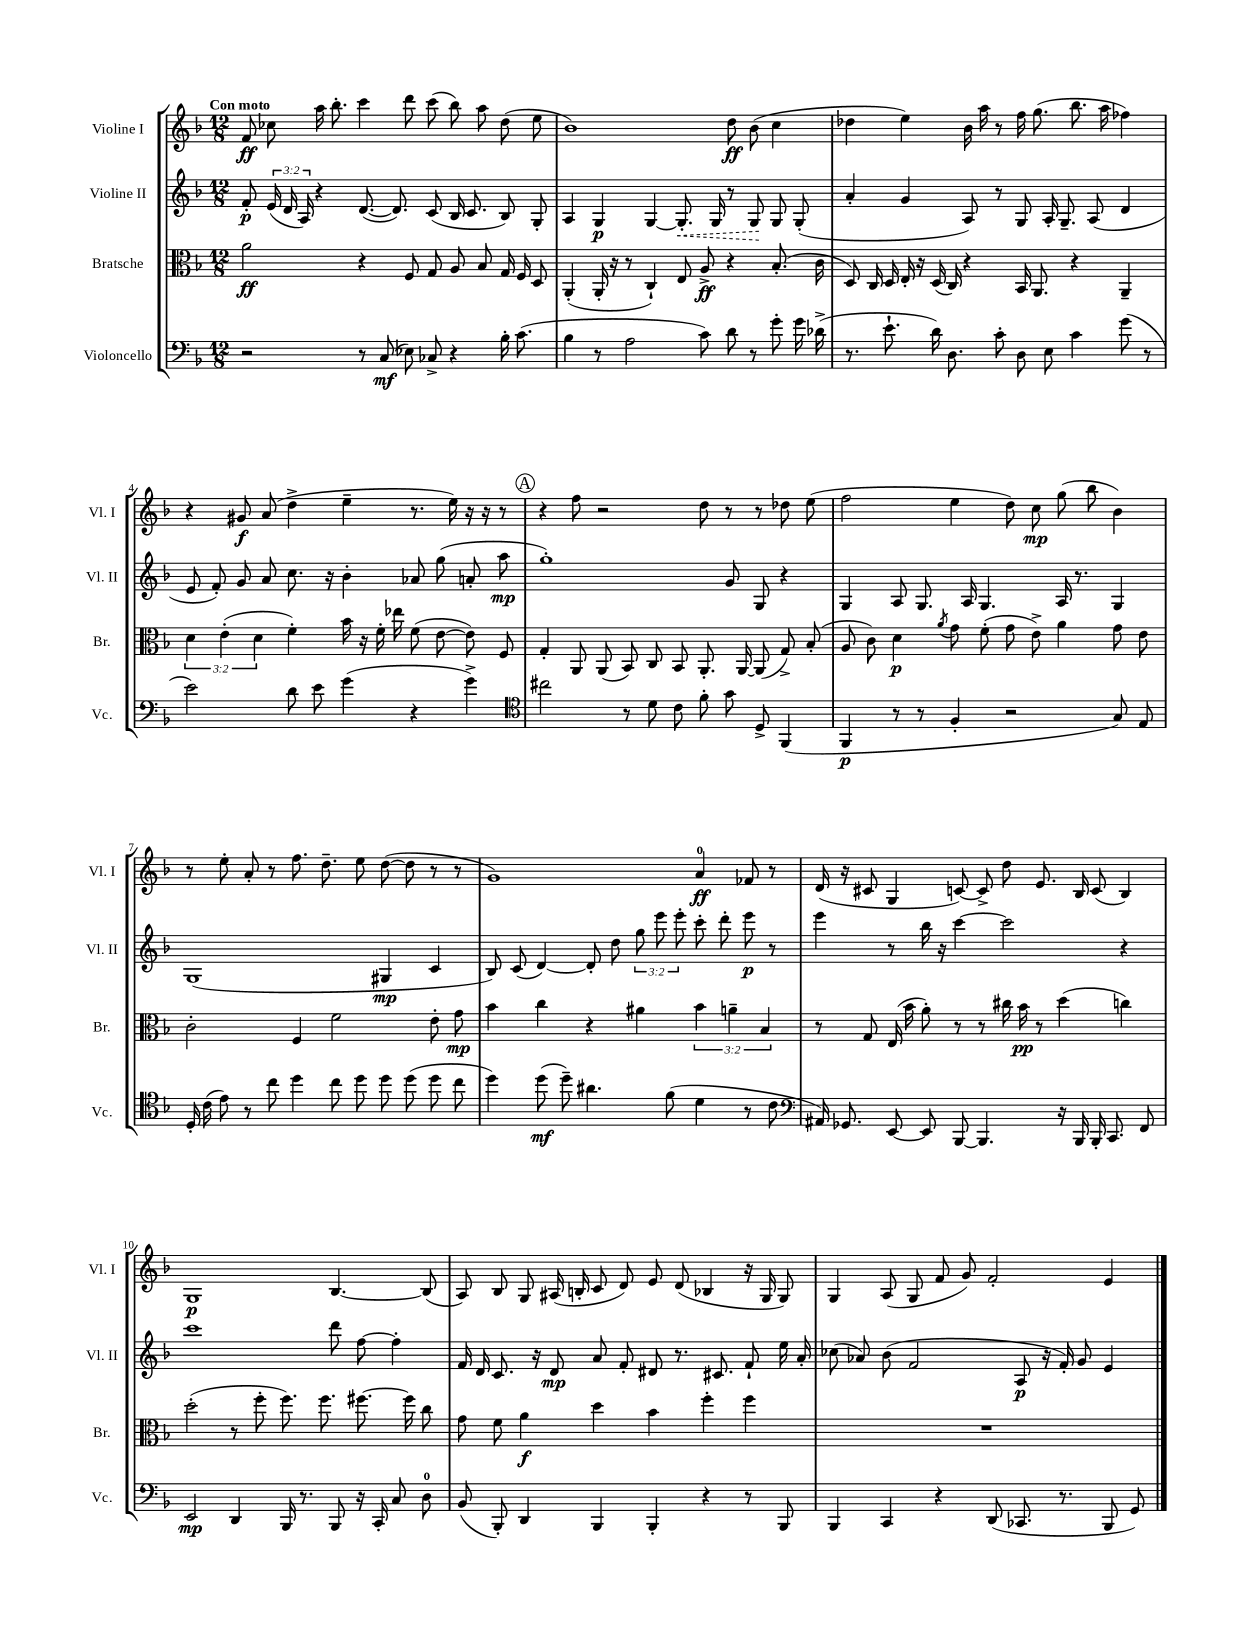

**kern	**dynam	**kern	**dynam	**kern	**dynam	**kern	**dynam
*part4	*part4	*part3	*part3	*part2	*part2	*part1	*part1
*staff4	*staff4	*staff3	*staff3	*staff2	*staff2	*staff1	*staff1
*I"Violoncello	*	*I"Bratsche	*	*I"Violine II	*	*I"Violine I	*
*I'Vc.	*	*I'Br.	*	*I'Vl. II	*	*I'Vl. I	*
*clefF4	*	*clefC3	*	*clefG2	*	*clefG2	*
*k[b-]	*	*k[b-]	*	*k[b-]	*	*k[b-]	*
*M12/8	*	*M12/8	*	*M12/8	*	*M12/8	*
=1	=1	=1	=1	=1	=1	=1	=1
!	!	!	!	!	!	!LO:TX:a:B:t=Con moto	!
2r	.	2a\	ff	8f'/	p	8f/	ff
.	.	.	.	(24e/	.	8cc-X\	.
.	.	.	.	24d/	.	.	.
.	.	.	.	24A/)	.	.	.
.	.	.	.	4r	.	16aa\	.
.	.	.	.	.	.	8.bb-'\	.
8r	.	4r	.	([8.d/	.	4ccc\	.
(8C/	mf	.	.	.	.	.	.
.	.	.	.	8.d/])	.	.	.
8E-X\)	.	8F/	.	.	.	8ddd\	.
8C-X^/	.	8G/	.	(8c/	.	(8ccc\	.
4r	.	8A/	.	16B-/	.	8bb-\)	.
.	.	.	.	8.c/	.	.	.
.	.	8B-/	.	.	.	8aa\	.
16B-'\	.	16G/	.	8B-/)	.	(8dd\	.
(8.c\	.	16F/	.	.	.	.	.
.	.	8D/	.	8G'/	.	8ee\	.
=2	=2	=2	=2	=2	=2	=2	=2
4B-\	.	(4AA'/	.	4A/	.	1b-)	.
8r	.	16AA'/	.	4G/	p	.	.
.	.	16r	.	.	.	.	.
2A\	.	8r	.	.	.	.	.
.	.	4C`/)	.	[4G/	.	.	.
!	!	!	!	!	!LO:HP:b	!	!
.	.	8E/	.	8.G'/]	<	.	.
8c\)	.	8A^/	ff	.	.	.	.
.	.	.	.	16G/	.	.	.
8d\	.	4r	.	8r	.	8dd\	ff
8r	.	.	.	8G/	.	(8b-\	.
8g'\	.	(8.B-'/	.	8G/	[	4cc\	.
16g\	.	.	.	(8G'/	.	.	.
(16d-X^\	.	16c\	.	.	.	.	.
=3	=3	=3	=3	=3	=3	=3	=3
8.r	.	8D/)	.	4a'/	.	4dd-X\	.
.	.	16C/	.	.	.	.	.
8.e`\	.	16D/	.	.	.	.	.
.	.	16E'/	.	4g/	.	4ee\)	.
.	.	16r	.	.	.	.	.
16d\)	.	(16D/	.	.	.	.	.
8.D\	.	16C/)	.	.	.	.	.
.	.	4r	.	8A/)	.	16b-\	.
.	.	.	.	.	.	16aa\	.
8c'\	.	.	.	8r	.	8r	.
8D\	.	16BB-/	.	8G/	.	16ff\	.
.	.	8.AA/	.	.	.	(8.gg\	.
8E\	.	.	.	16A'/	.	.	.
.	.	.	.	8.G~/	.	.	.
4c\	.	4r	.	.	.	8.bb-\	.
.	.	.	.	(8A/	.	.	.
.	.	.	.	.	.	16aa\	.
(8g\	.	4AA~/	.	4d/	.	4ff-X\)	.
8r	.	.	.	.	.	.	.
!!LO:LB:g=z
=4	=4	=4	=4	=4	=4	=4	=4
2e\)	.	6d\	.	8e/	.	4r	.
.	.	.	.	8f'/)	.	.	.
.	.	(6e'\	.	.	.	.	.
.	.	.	.	8g/	.	8g#X/	f
.	.	6d\	.	.	.	.	.
.	.	.	.	8a/	.	(8a/	.
8d\	.	4f'\)	.	8.cc\	.	4dd^\	.
8e\	.	.	.	.	.	.	.
.	.	.	.	16r	.	.	.
(4g\	.	16b-\	.	4b-'\	.	4ee~\	.
.	.	16r	.	.	.	.	.
.	.	16f'\	.	.	.	.	.
.	.	16ee-X\	.	.	.	.	.
4r	.	(8f\	.	8a-X/	.	8.r	.
.	.	[8e\	.	(8gg\	.	.	.
.	.	.	.	.	.	16ee\)	.
4g^\)	.	8e\])	.	8an'/	.	16r	.
.	.	.	.	.	.	16r	.
.	.	8F/	.	8aa\	mp	8r	.
!!LO:REH:place=s1:t=A
=5	=5	=5	=5	=5	=5	=5	=5
*clefC4	*	*	*	*	*	*	*
2cc#X\	.	4G'/	.	1gg')	.	4r	.
.	.	8AA/	.	.	.	8ff\	.
.	.	(8AA/	.	.	.	2r	.
8r	.	8BB-/)	.	.	.	.	.
8d\	.	8C/	.	.	.	.	.
8c\	.	8BB-/	.	.	.	.	.
8f'\	.	8.AA'/	.	.	.	8dd\	.
8g\	.	.	.	8g/	.	8r	.
.	.	[16AA/	.	.	.	.	.
8D^/	.	(8AA/]	.	8G/	.	8r	.
(4FF/	.	8G^/)	.	4r	.	8dd-X\	.
.	.	(8B-'/	.	.	.	(8ee\	.
=6	=6	=6	=6	=6	=6	=6	=6
4FF/	p	8A/	.	4G/	.	2ff\	.
.	.	8c\)	.	.	.	.	.
8r	.	4d\	p	8A/	.	.	.
8r	.	.	.	8.G/	.	.	.
.	.	8qa/	.	.	.	.	.
4F'/	.	8g\	.	.	.	4ee\	.
.	.	.	.	16A/	.	.	.
.	.	(8f'\	.	4.G/	.	.	.
2r	.	8g\	.	.	.	8dd\)	.
.	.	8e^\)	.	.	.	8cc\	mp
.	.	4a\	.	16A/	.	(8gg\	.
.	.	.	.	8.r	.	.	.
.	.	.	.	.	.	8bb-\	.
8G/)	.	8g\	.	4G/	.	4b-\)	.
8E/	.	8e\	.	.	.	.	.
!!LO:LB:g=z
=7	=7	=7	=7	=7	=7	=7	=7
16D'/	.	2c'\	.	(1G	.	8r	.
(16c\	.	.	.	.	.	.	.
8e\)	.	.	.	.	.	8ee'\	.
8r	.	.	.	.	.	8a'/	.
8cc\	.	.	.	.	.	8r	.
4dd\	.	4F/	.	.	.	8.ff\	.
.	.	.	.	.	.	8.dd~\	.
8cc\	.	2f\	.	.	.	.	.
8dd\	.	.	.	.	.	8ee\	.
8dd\	.	.	.	4G#X/	mp	([8dd\	.
(8dd\	.	.	.	.	.	8dd\]	.
8dd\	.	8e'\	.	4c/	.	8r	.
8cc\	.	8g\	mp	.	.	8r	.
=8	=8	=8	=8	=8	=8	=8	=8
4dd\)	.	4b-\	.	8B-/)	.	1g)	.
.	.	.	.	(8c/	.	.	.
(8dd\	mf	4cc\	.	[4d/)	.	.	.
8dd~\)	.	.	.	.	.	.	.
4.a#X\	.	4r	.	8d'/]	.	.	.
.	.	.	.	8dd\	.	.	.
.	.	4a#X\	.	12gg\	.	.	.
.	.	.	.	12eee\	.	.	.
(8f\	.	.	.	.	.	.	.
.	.	.	.	12eee'\	.	.	.
4d\	.	6b-\	.	8ccc'\	.	4a/	ff
.	.	.	.	8ddd'\	.	.	.
.	.	6an~\	.	.	.	.	.
8r	.	.	.	8eee\	p	8f-X/	.
.	.	6B-/	.	.	.	.	.
8c\	.	.	.	8r	.	8r	.
=9	=9	=9	=9	=9	=9	=9	=9
*clefF4	*	*	*	*	*	*	*
16AA#X/)	.	8r	.	4eee\	.	(16d/	.
8.GG-X/	.	.	.	.	.	16r	.
.	.	8G/	.	.	.	8c#X/	.
[8EE/	.	(16E/	.	8r	.	4G/	.
.	.	16b-\	.	.	.	.	.
8EE/]	.	8a'\)	.	16bb-\	.	.	.
.	.	.	.	16r	.	.	.
[8BBB-/	.	8r	.	[4ccc\	.	[8cn/)	.
4.BBB-/]	.	8r	.	.	.	8c^/]	.
.	.	16cc#X\	.	2ccc\]	.	8dd\	.
.	.	16b-\	pp	.	.	.	.
.	.	8r	.	.	.	8.e/	.
16r	.	(4dd\	.	.	.	.	.
16BBB-/	.	.	.	.	.	16B-/	.
16BBB-'/	.	.	.	.	.	(8c/	.
8.CC/	.	.	.	.	.	.	.
.	.	4ccn\)	.	4r	.	4B-/)	.
8FF/	.	.	.	.	.	.	.
!!LO:LB:g=z
=10	=10	=10	=10	=10	=10	=10	=10
2EE/	mp	(2dd'\	.	1ccc	.	1G	p
4DD/	.	8r	.	.	.	.	.
.	.	8ff'\	.	.	.	.	.
16BBB-/	.	8.ff\)	.	.	.	.	.
8.r	.	.	.	.	.	.	.
.	.	8.ff\	.	.	.	.	.
8BBB-/	.	.	.	8ddd\	.	[4.B-/	.
16r	.	[8.ff#X\	.	[8ff\	.	.	.
16CC'/	.	.	.	.	.	.	.
8C/	.	.	.	4ff'\]	.	.	.
.	.	16ff#\]	.	.	.	.	.
8D\	.	8cc\	.	.	.	(8B-/]	.
=11	=11	=11	=11	=11	=11	=11	=11
(8BB-/	.	8g\	.	16f/	.	8A/)	.
.	.	.	.	16d/	.	.	.
8BBB-'/)	.	8f\	.	8.c/	.	8B-/	.
4DD/	.	4a\	f	.	.	8G/	.
.	.	.	.	16r	.	.	.
.	.	.	.	8d/	mp	(16A#X/	.
.	.	.	.	.	.	16Bn'/	.
4BBB-/	.	4dd\	.	8a/	.	8c/	.
.	.	.	.	8f'/	.	8d/)	.
4BBB-'/	.	4b-\	.	8d#X/	.	8e/	.
.	.	.	.	8.r	.	(8d/	.
4r	.	4ff'\	.	.	.	4B-X/	.
.	.	.	.	8.c#X/	.	.	.
8r	.	4ff\	.	8f`/	.	16r	.
.	.	.	.	.	.	16G/	.
8BBB-/	.	.	.	16ee\	.	8G/)	.
.	.	.	.	16a'/	.	.	.
=12	=12	=12	=12	=12	=12	=12	=12
4BBB-/	.	1.r	.	(8cc-X\	.	4G/	.
.	.	.	.	8a-X/)	.	.	.
4CC/	.	.	.	(8b-\	.	(8A/	.
.	.	.	.	2f/	.	8G/	.
4r	.	.	.	.	.	8f/	.
.	.	.	.	.	.	8g/)	.
(8DD/	.	.	.	.	.	2f'/	.
8.CC-X/	.	.	.	8A/	p	.	.
.	.	.	.	16r	.	.	.
8.r	.	.	.	16f'/)	.	.	.
.	.	.	.	8g/	.	.	.
8BBB-/	.	.	.	4e/	.	4e/	.
8GG/)	.	.	.	.	.	.	.
==	==	==	==	==	==	==	==
*-	*-	*-	*-	*-	*-	*-	*-
